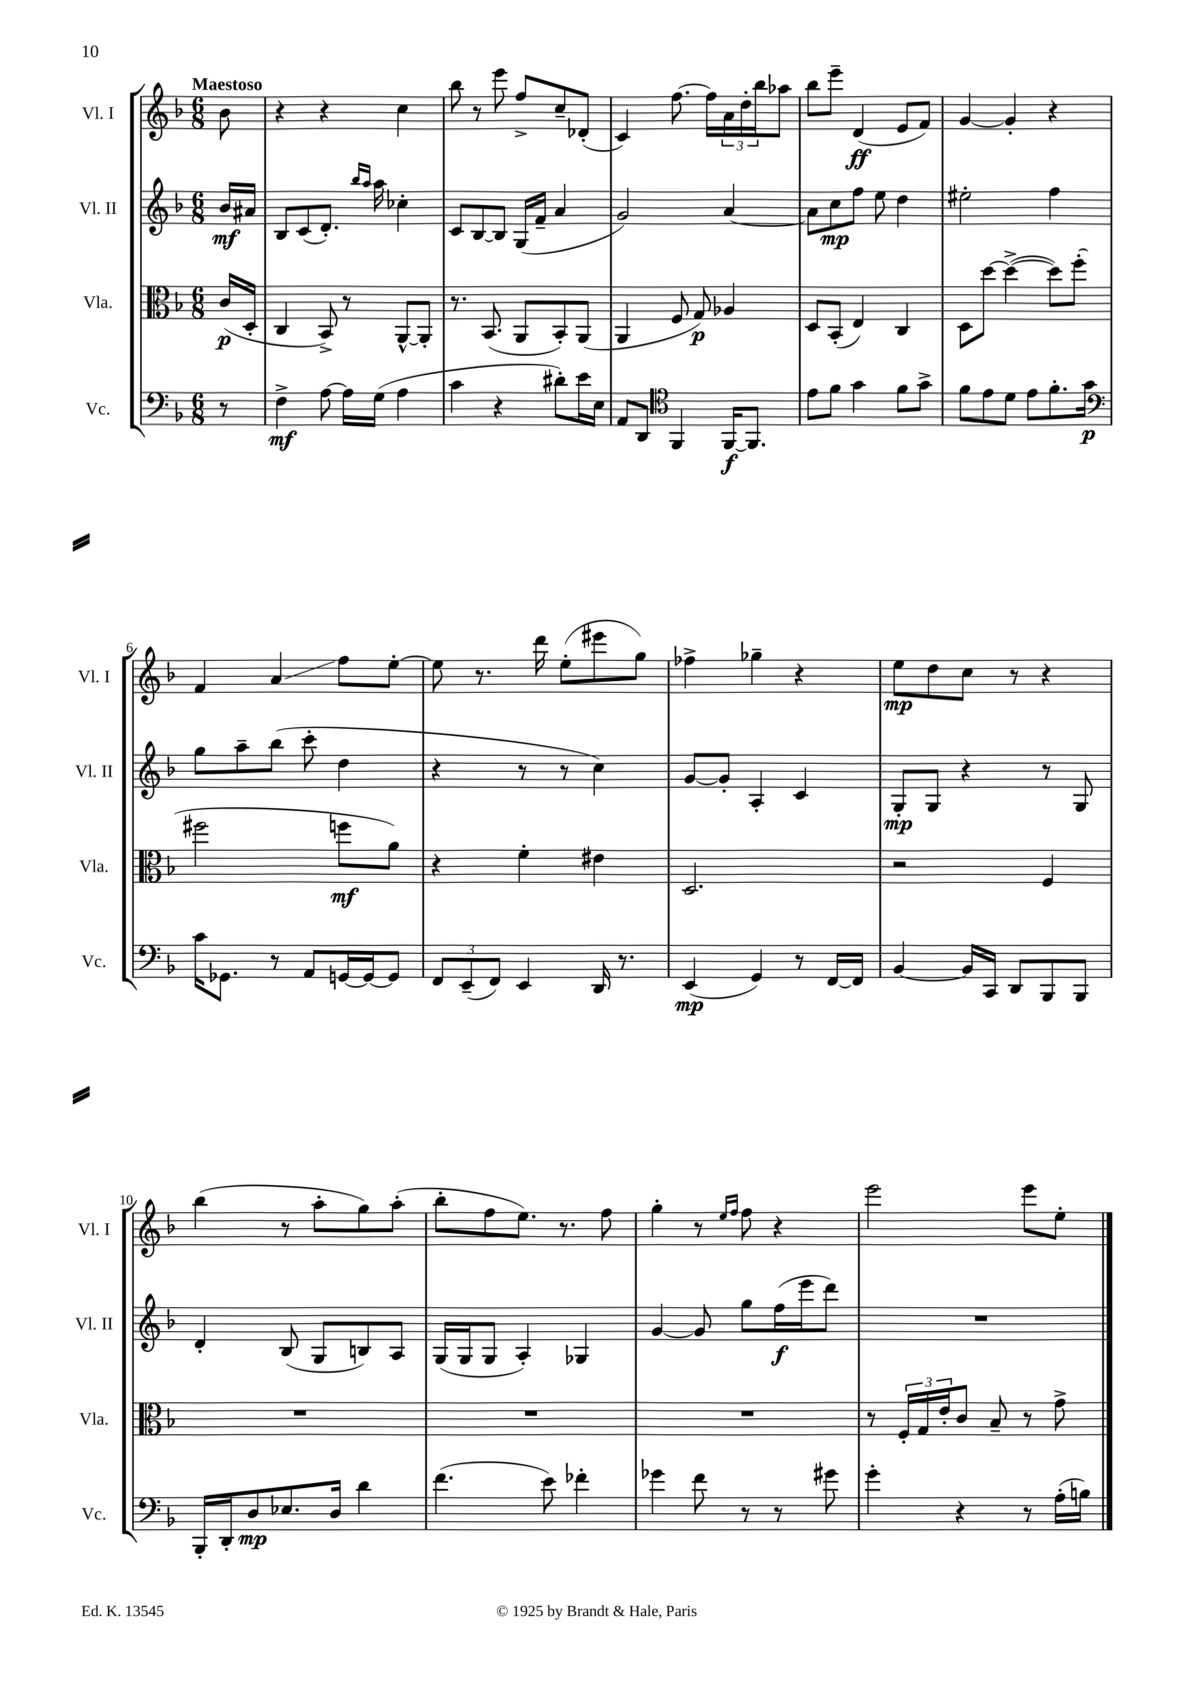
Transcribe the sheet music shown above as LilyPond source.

<<
\new StaffGroup <<
\new Staff = "s0" \with { instrumentName = "Vl. I" shortInstrumentName = "Vl. I" } {
    \clef treble \key f \major \numericTimeSignature \time 6/8 \partial 8 \tempo "Maestoso"
    bes'8 |
    r4 r4 c''4 |
    bes''8 r8 e'''8 f''8-> c''8-- des'8-.( |
    c'4) f''8.~ f''16 \tuplet 3/2 { a'16 d''16-. bes''16 } aes''8 |
    bes''8 e'''8-- d'4\ff( e'8 f'8) |
    g'4~ g'4-. r4 |
    f'4 a'4\glissando f''8 e''8~-. |
    e''8 r8. d'''16 e''8-.( eis'''8 g''8) |
    fes''4-> ges''4-- r4 |
    e''8\mp d''8 c''8 r8 r4 |
    bes''4( r8 a''8-. g''8) a''8-.( |
    bes''8-. f''8 e''8.) r8. f''8 |
    g''4-. r8 \grace { e''16 f''16 } f''8 r4 |
    e'''2 e'''8 e''8-. \bar "|." |
}
\new Staff = "s1" \with { instrumentName = "Vl. II" shortInstrumentName = "Vl. II" } {
    \clef treble \key f \major \numericTimeSignature \time 6/8 \partial 8
    bes'16\mf ais'16 |
    bes8 c'8( d'8.-.) \grace { bes''16 a''16 } a''16 ces''4-. |
    c'8 bes8~ bes8 g16( f'16-- a'4 |
    g'2) a'4~ |
    a'8 c''8\mp f''8 e''8 d''4 |
    eis''2-. f''4 |
    g''8 a''8-- bes''8( c'''8-. d''4 |
    r4 r8 r8 c''4) |
    g'8~ g'8-. a4-. c'4 |
    g8-.\mp g8 r4 r8 g8 |
    d'4-. bes8( g8 b8) a8 |
    g16( g16 g8 a4-.) ges4 |
    g'4~ g'8 g''8 f''16\f( e'''16 d'''8) |
    R2. \bar "|." |
}
\new Staff = "s2" \with { instrumentName = "Vla." shortInstrumentName = "Vla." } {
    \clef alto \key f \major \numericTimeSignature \time 6/8 \partial 8
    c'16\p( d16-. |
    c4 bes,8->) r8 a,8~-^ a,8-. |
    r8. bes,8.( a,8 bes,8-.) a,8( |
    a,4 f8 g8\p) aes4 |
    d8 bes,8-.( e4) c4 |
    d8 d''8~ d''4~->( d''8) f''8-.( |
    fis''2 f''8\mf a'8) |
    r4 f'4-. eis'4 |
    d2. |
    r2 f4 |
    R2. |
    R2. |
    R2. |
    r8 \tuplet 3/2 { f16-. g16 e'16-. } c'8 bes8-- r8 g'8-> \bar "|." |
}
\new Staff = "s3" \with { instrumentName = "Vc." shortInstrumentName = "Vc." } {
    \clef bass \key f \major \numericTimeSignature \time 6/8 \partial 8
    r8 |
    f4->\mf a8~ a16 g16( a4 |
    c'4 r4 dis'8-.) e'16 e16 |
    a,8 d,8 \clef tenor f,4 f,16~\f f,8. |
    e'8 f'8 g'4 f'8 g'8-> |
    f'8 e'8 d'8 e'8 f'8.-. g'16\p |
    \clef bass c'16 ges,8. r8 a,8 g,16~ g,16~ g,8 |
    \tuplet 3/2 { f,8 e,8--( f,8) } e,4 d,16 r8. |
    e,4\mp( g,4) r8 f,16~ f,16 |
    bes,4~ bes,16 c,16 d,8 bes,,8 bes,,8 |
    bes,,16-. d,16-. d8\mp ees8. d16 d'4 |
    f'4.( e'8) fes'4-. |
    ges'4 f'8 r8 r8 gis'8 |
    g'4-. r4 r8 a16-.( b16) \bar "|." |
}
>>
>>
